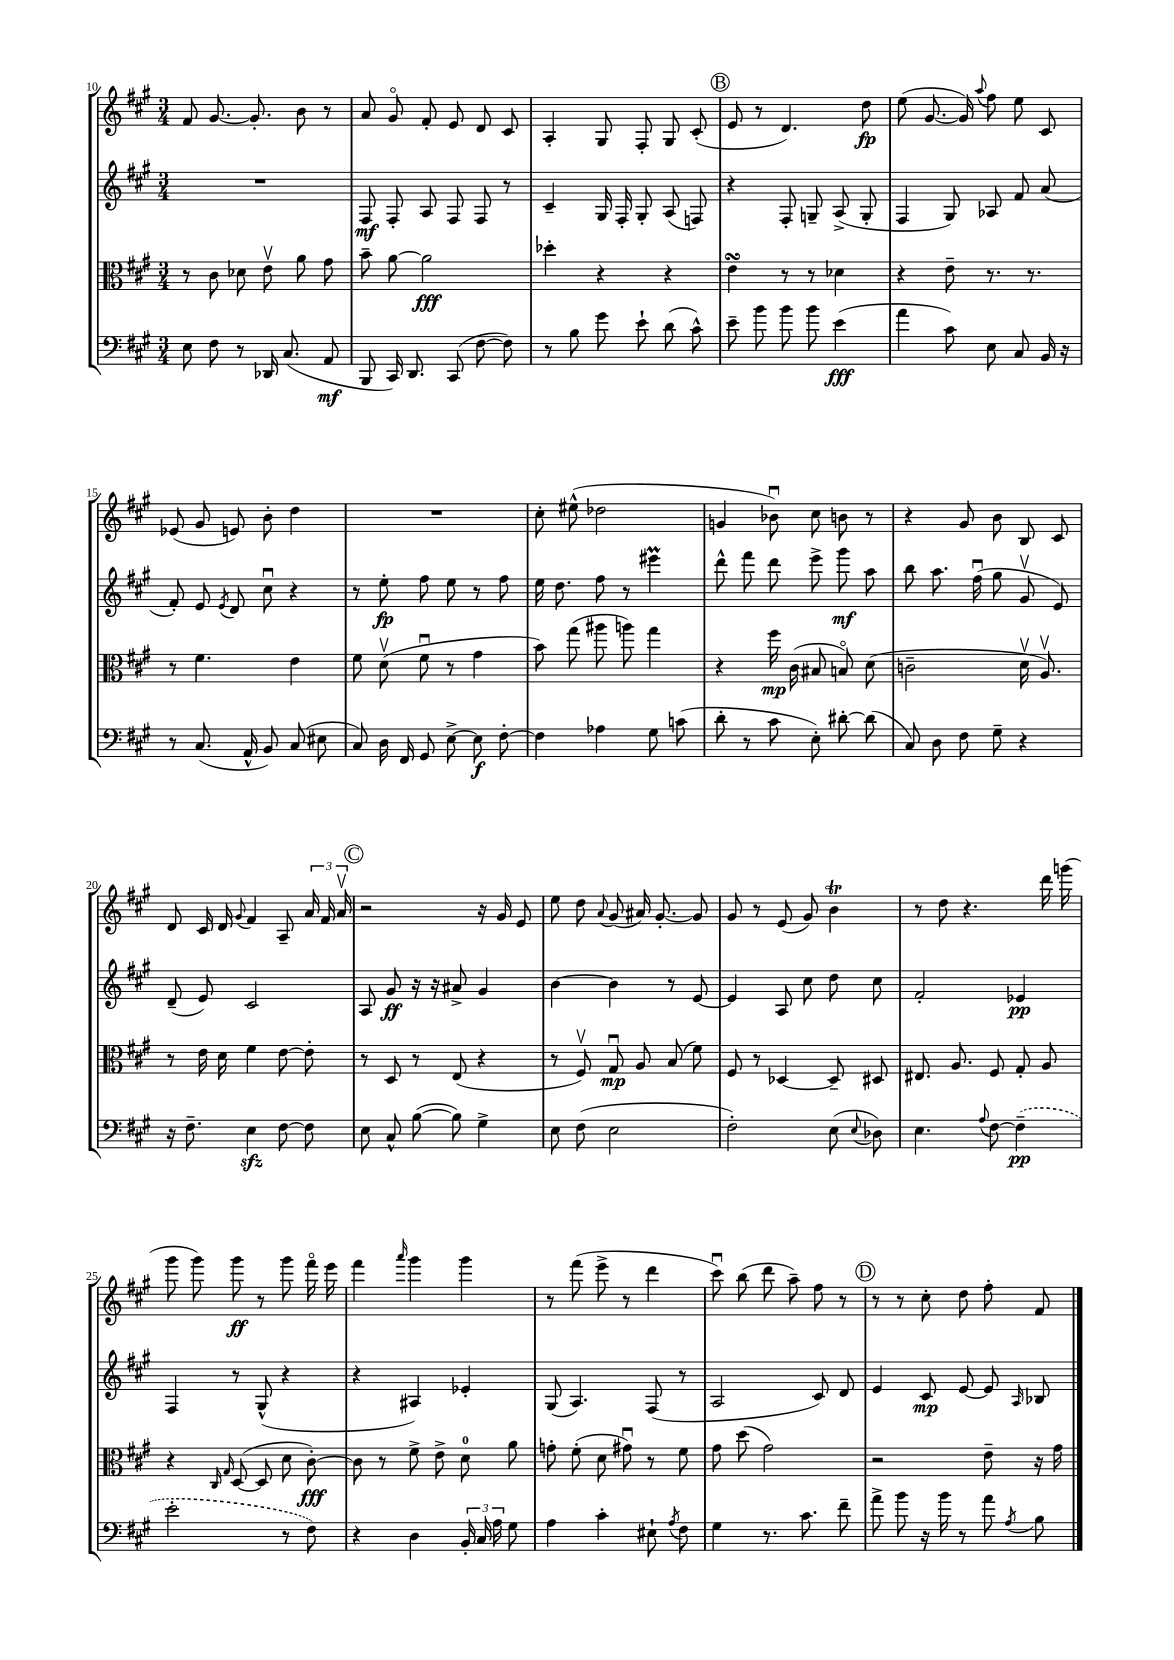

**kern	**kern	**kern	**kern
*staff4	*staff3	*staff2	*staff1
*clefF4	*clefC3	*clefG2	*clefG2
*k[f#c#g#]	*k[f#c#g#]	*k[f#c#g#]	*k[f#c#g#]
*M3/4	*M3/4	*M3/4	*M3/4
8E	8r	2.r	8f#
8F#	8c#	.	[8.g#
8r	8d-	.	.
.	.	.	8.g#']
16DD-	8ev	.	.
(8.C#	.	.	.
.	8a	.	8b
8AA	8g#	.	8r
=	=	=	=
8BBB	8b~	8F#	8a
16CC#)	[8a	8F#'	8g#o
8.DD	.	.	.
.	2a]	8A	8f#'
(8CC#	.	8F#	8e
[8F#	.	8F#	8d
8F#])	.	8r	8c#
=	=	=	=
8r	4dd-'	4c#~	4A'
8B	.	.	.
8g#	4r	16G#	8G#
.	.	16F#'	.
8e`	.	8G#'	8F#'
(8d	4r	(8A	8G#
8c#^^)	.	8F)	(8c#'
=	=	=	=
8e~	4e	4r	8e
8b	.	.	8r
8b	8r	8F#'	4.d)
8b	8r	8G~	.
(4e	4d-	(8A^	.
.	.	8G'	8dd
=	=	=	=
4a	4r	4F#	(8ee
.	.	.	[8.g#
8c#)	8e~	8G#)	.
.	.	.	16g#])
.	.	.	8qqaa
8E	8.r	8A-	8ff#
8C#	.	8f#	8ee
.	8.r	.	.
16BB	.	(8a	8c#
16r	.	.	.
=	=	=	=
8r	8r	8f#')	(8e-
(8.C#	4.f#	8e	8g#
.	.	8qe	.
.	.	8d	8e)
16AA^^	.	.	.
8BB)	.	8cc#u	8b'
(8C#	4e	4r	4dd
8E#	.	.	.
=	=	=	=
8C#)	8f#	8r	2.r
16D	(8dv	8ee'	.
16FF#	.	.	.
8GG#	8f#u	8ff#	.
[8E^	8r	8ee	.
8E]	4g#	8r	.
[8F#'	.	8ff#	.
=	=	=	=
4F#]	8b)	16ee	8cc#'
.	.	8.dd	.
.	(8gg#	.	(8ee#^^
4A-	8aa#	8ff#	2dd-
.	8aa)	8r	.
8G#	4gg#	4eee#	.
(8c	.	.	.
=	=	=	=
8d'	4r	8ddd^^	4g
8r	.	8fff#	.
8c#	16ff#	8ddd	8b-u)
.	(16c#	.	.
8E')	8B#	8eee^	8cc#
[8d#'	8Bo)	8ggg#	8b
(8d#]	(8d	8aa	8r
=	=	=	=
8C#)	2c~	8bb	4r
8D	.	8.aa	.
8F#	.	.	8g#
.	.	(16ff#u	.
8G#~	.	8gg#	8b
4r	16dv	8g#v	8B
.	8.Av)	.	.
.	.	8e)	8c#
=	=	=	=
16r	8r	(8d~	8d
8.F#~	.	.	.
.	16e	8e)	16c#
.	16d	.	16d
.	.	.	8qqg#
4E	4f#	2c#	4f#
[8F#	[8e	.	8A~
8F#]	8e']	.	24a
.	.	.	24f#
.	.	.	24av
=	=	=	=
8E	8r	8A	2r
8C#^^	8D	8g#	.
([8B	8r	16r	.
.	.	16r	.
8B])	(8E	8a#^	.
4G#^	4r	4g#	16r
.	.	.	16g#
.	.	.	8e
=	=	=	=
8E	8r	[4b	8ee
(8F#	8F#v)	.	8dd
.	.	.	8qqa
2E	8G#u	4b]	(8g#
.	8A	.	16a#)
.	.	.	[8.g#'
.	(8B	8r	.
.	8f#)	[8e	8g#]
=	=	=	=
2F#')	8F#	4e]	8g#
.	8r	.	8r
.	[4D-	8A	(8e
.	.	8cc#	8g#)
(8E	8D-~]	8dd	4b
8qqE	.	.	.
8D-)	8D#	8cc#	.
=	=	=	=
4.E	8.E#	2f#'	8r
.	.	.	8dd
.	8.A	.	.
.	.	.	4.r
8qqA	.	.	.
[8F#	8F#	.	.
(4F#~]	8G#'	4e-	.
.	8A	.	16ddd
.	.	.	(16ggg
=	=	=	=
2e'	4r	4F#	8ggg#
.	.	.	8ggg#)
.	16qqC#	.	.
.	16qqG#	.	.
.	([8D	8r	8ggg#
.	8D]	(8G#^^	8r
8r	8d	4r	8ggg#
8F#)	[8c#')	.	16fff#o
.	.	.	16eee
=	=	=	=
4r	8c#]	4r	4fff#
.	8r	.	.
.	.	.	16qqaaa
4D	8f#^	4A#)	4ggg#
.	8e^	.	.
24BB'	8d	4e-'	4ggg#
24C#	.	.	.
24A	.	.	.
8G#	8a	.	.
=	=	=	=
4A	8g'	(8G#	8r
.	(8f#'	4.A)	(8fff#
4c#'	8d	.	8eee^
.	8g#u)	.	8r
8E#`	8r	(8F#	4ddd
8qA	.	.	.
8F#	8f#	8r	.
=	=	=	=
4G#	8g#	2A	8ccc#u)
.	(8dd	.	(8bb
8.r	2g#)	.	8ddd
.	.	.	8aa~)
8.c#	.	.	.
.	.	8c#)	8ff#
8f#~	.	8d	8r
=	=	=	=
8a^	2r	4e	8r
8b	.	.	8r
16r	.	8c#	8cc#'
16b	.	.	.
8r	.	[8e	8dd
8a	8e~	8e]	8ff#'
8qA	.	16qqA	.
8B	16r	8B-	8f#
.	16g#	.	.
==	==	==	==
*-	*-	*-	*-
